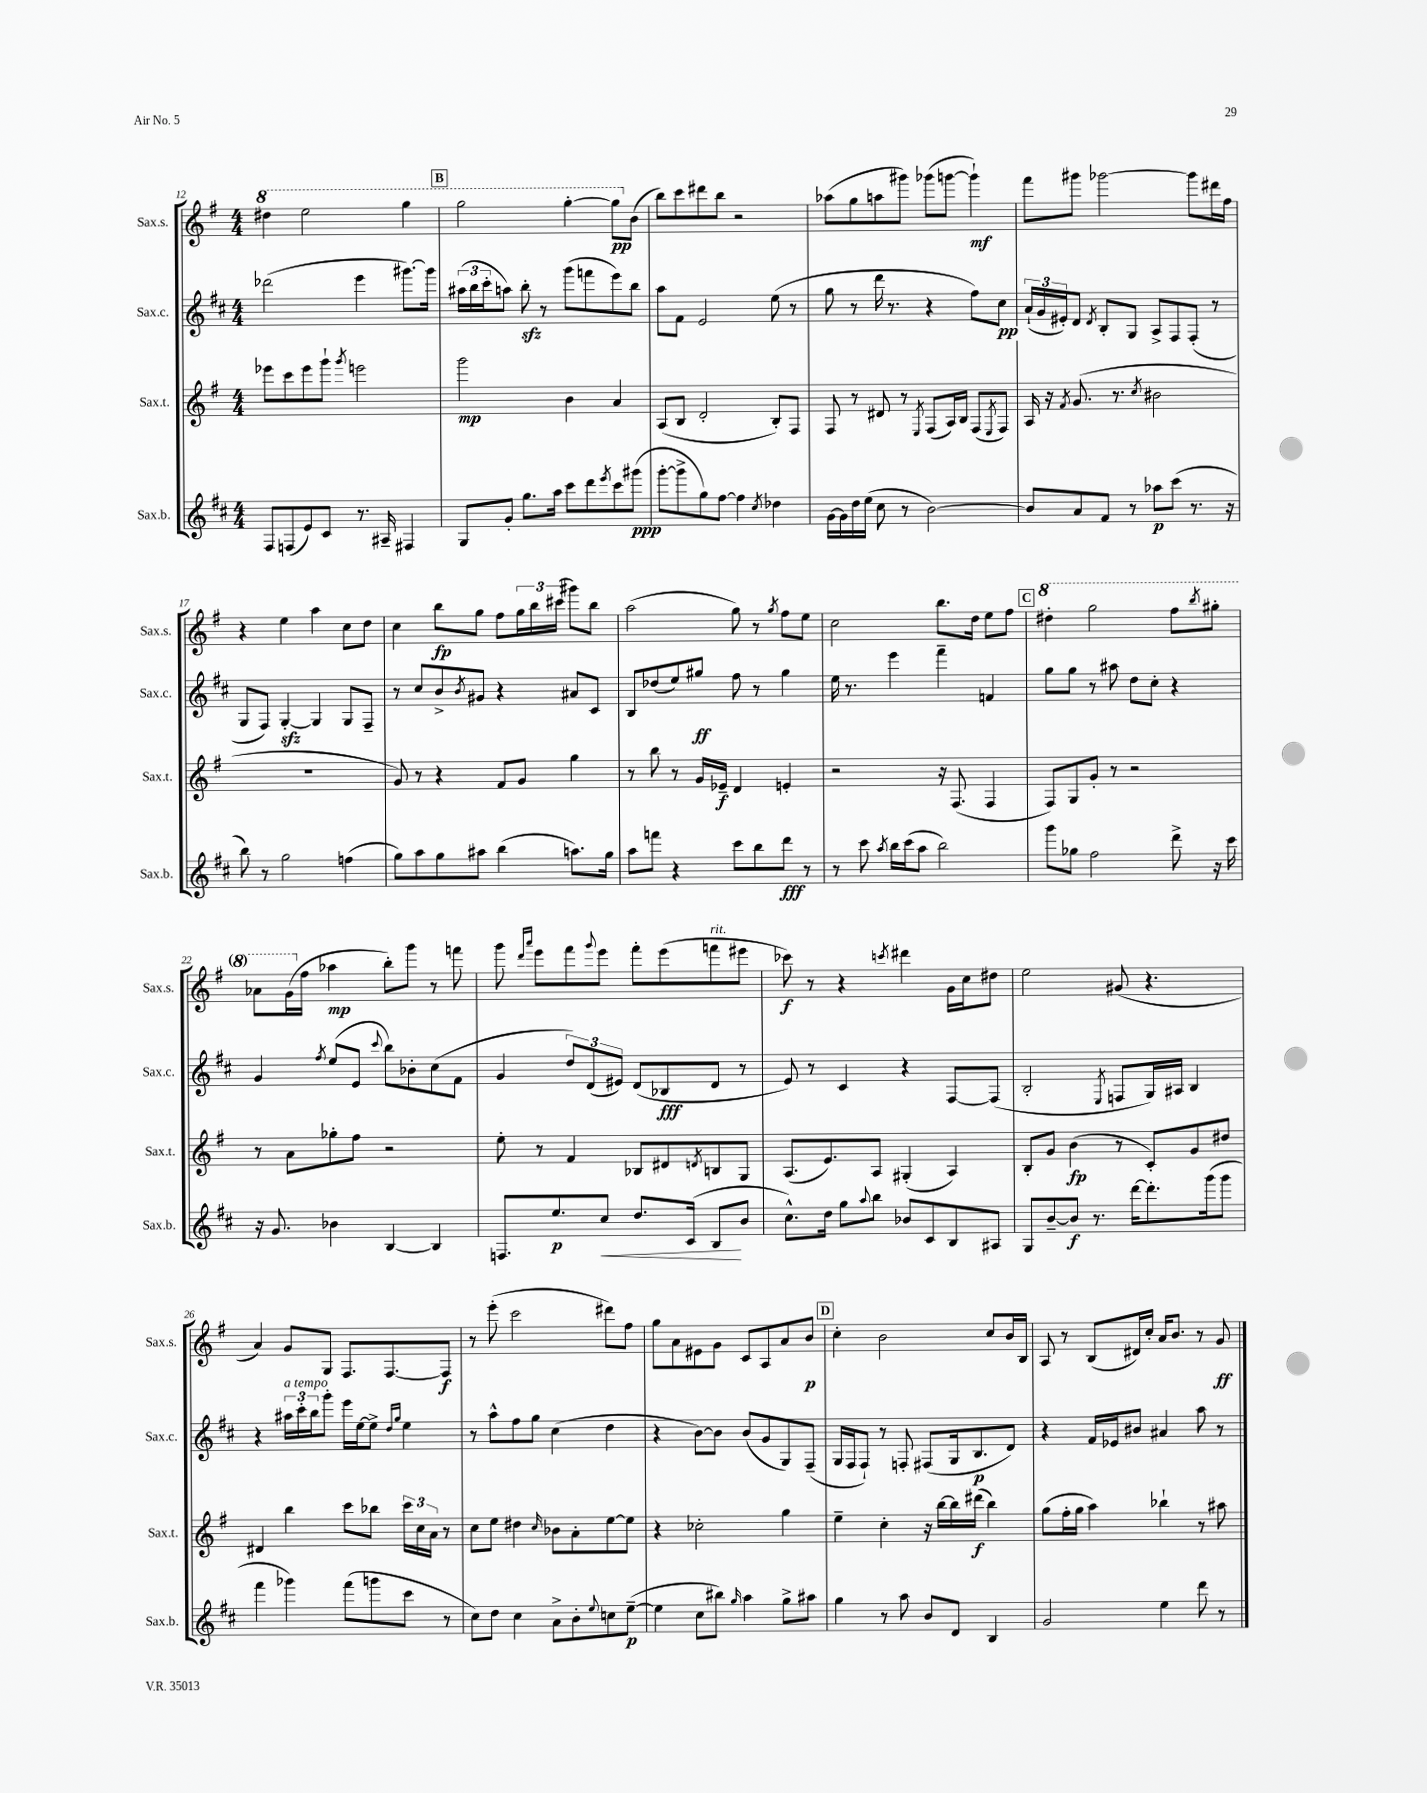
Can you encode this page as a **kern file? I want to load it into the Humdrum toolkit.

**kern	**kern	**kern	**kern
*staff4	*staff3	*staff2	*staff1
*clefG2	*clefG2	*clefG2	*clefG2
*k[f#c#]	*k[f#]	*k[f#c#]	*k[f#]
*M4/4	*M4/4	*M4/4	*M4/4
8F#	8eee-	(2ddd-	4ddd#
(8F	8ccc	.	.
8e)	8eee-	.	2eee
8c#	8ggg`	.	.
.	8qggg	.	.
8.r	2eee	4eee	.
16A#~	.	.	.
4F#	.	[8.ggg#)	4ggg
.	.	16ggg#]	.
=	=	=	=
8G	2ggg	(24aa#	2ggg
.	.	24bb	.
.	.	24ccc#'	.
8g'	.	8aa)	.
8.gg	.	8bb'	.
.	.	8r	.
16aa	.	.	.
8ccc#	4b	(8ggg	[4ggg'
8ddd	.	8fff	.
8qeee	.	.	.
8ccc#	4a	8eee)	8ggg]
(8ggg#	.	8bb	(8b
=	=	=	=
[8ggg'	(8A	8aa	8bb)
8ggg^]	8B	8f#	8ccc
8gg)	2d'	2e	8ddd#
[8ff#	.	.	8bb
4ff#]	.	.	2r
8qcc#	.	.	.
4dd-	8B')	(8ee	.
.	8F#	8r	.
=	=	=	=
[16g	8F#	8gg	(8aa-
16g]	.	.	.
16dd	8r	8r	8gg
(16ee	.	.	.
8cc#	8d#	16ddd	8aa
.	.	8.r	.
8r	8r	.	8ggg#)
.	8qE	.	.
[2b)	(8F#	4r	(8ggg-
.	16A)	.	[8ggg
.	16B	.	.
.	(8F#	8ff#)	4ggg`])
.	8qE	.	.
.	8F#)	8cc#	.
=	=	=	=
8b]	16A	(24a`	8fff#
.	.	24g	.
.	16r	.	.
.	.	24e#')	.
.	8qf#	.	.
8a	(8.g	8d	8ggg#
.	.	8qd	.
8f#	.	8B'	[2ggg-
.	8.r	.	.
8r	.	8G	.
.	8qcc	.	.
8aa-	2b#	8A^	.
(8ccc#	.	8F#	.
8.r	.	(8F#'	8ggg-]
.	.	8r	16ddd#
16r	.	.	16ff#
=	=	=	=
8bb)	1r	8G	4r
8r	.	8F#)	.
2gg	.	[4G'	4ee
.	.	4G]	4aa
(4ff	.	8G	8cc
.	.	8F#~	8dd
=	=	=	=
8gg)	8g)	8r	4cc
8aa	8r	8cc#	.
8gg	4r	8b^	8bb
.	.	8qb	.
8aa#	.	8g#	8gg
(4bb	8f#	4r	8ff#
.	8g	.	24gg
.	.	.	24bb
.	.	.	(24ccc#
8.aa)	4gg	8a#	8ggg#)
.	.	8c#	8bb
16gg	.	.	.
=	=	=	=
8aa	8r	8B	(2aa
8fff	8bb	(8dd-	.
4r	8r	8ee)	.
.	16g	8gg#	.
.	16e-~	.	.
8ccc#	4d	8ff#	8gg)
8bb	.	8r	8r
.	.	.	8qgg
8ddd	4e'	4gg#	8ff#
8r	.	.	8ee
=	=	=	=
8r	2r	16ee	2cc
.	.	8.r	.
8ccc#	.	.	.
8qaa	.	.	.
16bb	.	4eee	.
(16ccc#	.	.	.
8aa	.	.	.
2bb)	16r	4fff#~	8.bb
.	(8.F#	.	.
.	.	.	16dd
.	4F#	4f	8ee
.	.	.	8ff#
=	=	=	=
8ggg	8F#)	8gg	4ddd#'
8gg-	8G	8gg	.
2ff#	8g'	8r	2ggg
.	8r	8aa#	.
.	2r	8dd	.
.	.	8cc#'	.
8ddd^	.	4r	8fff#
.	.	.	8qbbb
16r	.	.	8ggg#'
16ccc#	.	.	.
=	=	=	=
16r	8r	4g	8aa-
8.g	.	.	.
.	8a	.	(16gg
.	.	.	16ff#
.	.	8qff#	.
4b-	8gg-'	(8ee	4aa-
.	8ff#	8e	.
.	.	8qqccc#	.
[4B	2r	8bb)	8bb')
.	.	8b-'	8ggg
4B]	.	(8cc#	8r
.	.	8f#	8fff
=	=	=	=
8.F	8ee'	4g	8ggg
.	.	.	16qqddd
.	.	.	16qqaaa
.	8r	.	8eee
8.ee	.	.	.
.	4f#	12dd)	8fff#
.	.	(12d	.
.	.	.	8qqggg
8cc#	.	.	8eee
.	.	12e#)	.
8.dd	8B-	(8d	8fff#'
.	8d#	8B-	(8eee
(16c#	.	.	.
.	8qd	.	.
8B	8B	8d	8fff
8b	8G	8r	8eee#
=	=	=	=
8.cc#^^)	(8.A	8e)	8ccc-)
.	.	8r	8r
16dd	8.e)	.	.
8gg	.	4c#	4r
8qqaa	.	.	.
8bb	8A	.	.
.	.	.	8qccc
8b-	(4G#'	4r	4ddd#
8c#	.	.	.
8B	4A)	[8F#	16g
.	.	.	16cc
8A#	.	(8F#]	8dd#
=	=	=	=
8G	8B'	2B'	2ee
[8b~	8g	.	.
8b]	(4b	.	.
8.r	.	.	.
.	.	8qE	.
.	8r	8F	(8g#
[16ddd	.	.	.
8.ddd']	8c')	16G)	4.r
.	.	16A#	.
.	8g	4B	.
(16ggg	.	.	.
8ggg	8dd#	.	.
=	=	=	=
4fff#	4d#	4r	4a)
4ggg-)	4bb	24aa#	8g
.	.	24ccc#'	.
.	.	24bb	.
.	.	8ggg'	8G
(8fff#	8ccc	16eee	8.F#
.	.	[16ee	.
8ggg	8bb-	8ee^]	.
.	.	.	[8.F#
.	.	16qqdd	.
.	.	16qqgg	.
8ccc#	24ccc	4ee	.
.	24cc	.	.
.	24a	.	.
8r	8r	.	8F#]
=	=	=	=
8cc#)	8cc	8r	8r
8dd	8ee	8aa^^	(8eee'
4cc#	4dd#	8ff#	2ccc
.	.	8gg	.
.	16qqcc	.	.
8a^	8b-	(4cc#	.
8b'	8a'	.	.
8qqee	.	.	.
8cc	[8ee	4dd	8ddd#)
([8ee~	8ee]	.	8ff#
=	=	=	=
4ee]	4r	4r	8gg
.	.	.	8a
8cc#	2cc-'	[8b)	8e#
8bb#)	.	8b]	8g
16qqgg	.	.	.
4aa	.	(8b	8c
.	.	8g	8A
8gg^	4gg	8G)	8a
8aa#	.	(8F#~	8b
=	=	=	=
4gg	4ee~	16G	4cc'
.	.	16F#	.
.	.	8F#`)	.
8r	4cc'	8r	2b
8aa	.	8F'	.
8b	16r	(8F#	.
.	[16bb	.	.
8d	16bb]	16G	.
.	(16ddd#	8.B	.
4B	4bb)	.	8cc
.	.	8d)	16b
.	.	.	16B
=	=	=	=
2g	(8gg	4r	8A
.	16ff#'	.	8r
.	16gg	.	.
.	4aa)	16f#	(8B
.	.	16e-	.
.	.	8b#	16d#)
.	.	.	16cc'
4ee	4bb-`	4a#	16a
.	.	.	8.b
8ddd	8r	8aa	8r
8r	8aa#	8r	8g
==	==	==	==
*-	*-	*-	*-
